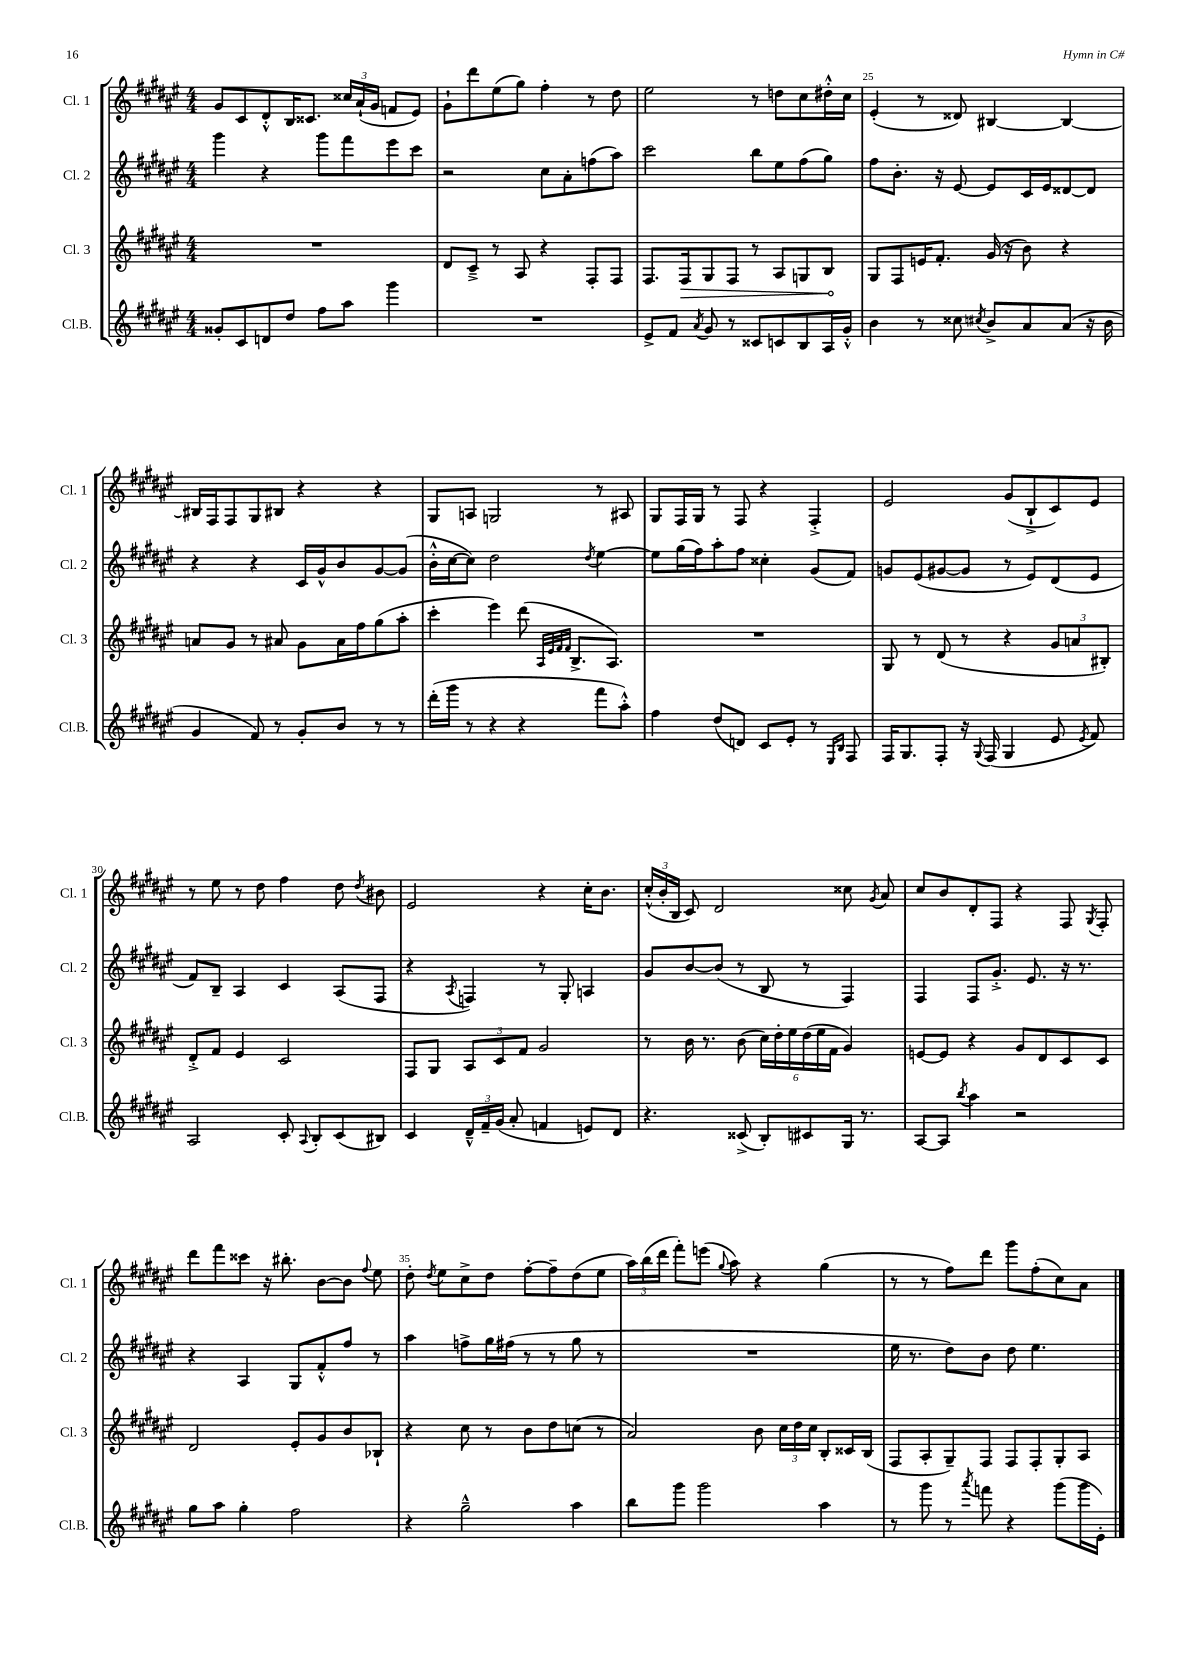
<<
\new StaffGroup <<
\new Staff = "s0" \with { instrumentName = "Cl. 1" shortInstrumentName = "Cl. 1" } {
    \clef treble \key fis \major \numericTimeSignature \time 4/4
    \autoBeamOff gis'8[ cis'8 dis'8-.-^ b16 cisis'8.] \tuplet 3/2 { cisis''16[ ais'16-!( gis'16] } f'8[ eis'8]) |
    gis'8[-! dis'''8 eis''8( gis''8]) fis''4-. r8 dis''8 |
    eis''2 r8 d''8[ cis''8 dis''16-.-^ cis''16] |
    eis'4-.( r8 disis'8) bis4~ bis4~ |
    bis16[ fis16 fis8 gis8 bis8] r4 r4 |
    gis8[ a8] g2 r8 ais8 |
    gis8[ fis16 gis16] r8 fis8 r4 fis4-.-> |
    eis'2 gis'8[( b8-!-> cis'8) eis'8] |
    r8 eis''8 r8 dis''8 fis''4 dis''8 \acciaccatura { dis''8 } bis'8 |
    eis'2 r4 cis''16[-. b'8.] |
    \tuplet 3/2 { cis''16[-.-^( b'16-. b16] } cis'8) dis'2 cisis''8 \acciaccatura { gis'8 } ais'8 |
    cis''8[ b'8 dis'8-. fis8] r4 fis8 \acciaccatura { gis8 } fis8-. |
    dis'''8[ fis'''8 cisis'''8] r16 bis''8.-. b'8[~ b'8] \appoggiatura { fis''8 } eis''8 |
    dis''8-. \acciaccatura { dis''8 } eis''8[ cis''8-> dis''8] fis''8[~-. fis''8-- dis''8( eis''8] |
    \tuplet 3/2 { ais''16[) b''16( dis'''16] } fis'''8[-.) e'''8]( \appoggiatura { gis''8 } ais''8) r4 gis''4( |
    r8 r8 fis''8[) dis'''8] gis'''8[ fis''8-.( cis''8) ais'8] \bar "|." |
}
\new Staff = "s1" \with { instrumentName = "Cl. 2" shortInstrumentName = "Cl. 2" } {
    \clef treble \key fis \major \numericTimeSignature \time 4/4
    \autoBeamOff gis'''4 r4 gis'''8[ fis'''8 eis'''8 cis'''8] |
    r2 cis''8[ ais'8-. f''8( ais''8]) |
    cis'''2 b''8[ eis''8 fis''8( gis''8]) |
    fis''8[ b'8.]-. r16 eis'8~ eis'8[ cis'16 eis'16 disis'8~ disis'8] |
    r4 r4 cis'16[ gis'16-^ b'8 gis'8~ gis'8]( |
    b'16[-.-^ cis''16~ cis''8]) dis''2 \acciaccatura { dis''8 } eis''4~ |
    eis''8[ gis''16( fis''16) ais''8-. fis''8] cisis''4-. gis'8[( fis'8]) |
    g'8[ eis'8( gis'8~ gis'8] r8 eis'8[) dis'8( eis'8] |
    fis'8[) b8]-- ais4 cis'4 ais8[( fis8] |
    r4 \acciaccatura { ais8 } f4) r8 gis8-. a4 |
    gis'8[ b'8~ b'8]( r8 b8 r8 fis4) |
    fis4 fis8[ gis'8.]-.-> eis'8. r16 r8. |
    r4 ais4 gis8[ fis'8-.-^ fis''8] r8 |
    ais''4 f''8[-> gis''16 fis''16]( r8 r8 gis''8 r8 |
    R1 |
    eis''16 r8. dis''8[) b'8] dis''8 eis''4. \bar "|." |
}
\new Staff = "s2" \with { instrumentName = "Cl. 3" shortInstrumentName = "Cl. 3" } {
    \clef treble \key fis \major \numericTimeSignature \time 4/4
    \autoBeamOff R1 |
    dis'8[ cis'8]---> r8 ais8 r4 fis8[-. fis8] |
    fis8.[ \once \override Hairpin.circled-tip = ##t fis16\> gis8 fis8] r8 ais8[ g8 b8]\! |
    gis8[ fis8 e'16 fis'8.]-. gis'16( r16 b'8) r4 |
    a'8[ gis'8] r8 ais'8 gis'8[ ais'16 fis''16 gis''8( ais''8]-. |
    cis'''4-. eis'''4) dis'''8( \grace { ais32[ eis'32 fis'32 fis'32] } b8.[-> ais8.]) |
    R1 |
    gis8 r8 dis'8( r8 r4 \tuplet 3/2 { gis'8[ a'8 bis8]-.) } |
    dis'8[-.-> fis'8] eis'4 cis'2 |
    fis8[ gis8] \tuplet 3/2 { ais8[ cis'8 fis'8] } gis'2 |
    r8 b'16 r8. b'8( \tuplet 6/4 { cis''16[) dis''16-. eis''16 dis''16( eis''16 fis'16] } gis'4) |
    e'8[~ e'8] r4 gis'8[ dis'8 cis'8 cis'8] |
    dis'2 eis'8[-. gis'8 b'8 bes8]-! |
    r4 cis''8 r8 b'8[ dis''8 c''8]( r8 |
    ais'2) b'8 \tuplet 3/2 { cis''16[ dis''16 cis''16] } b8[-. cisis'16 b16]( |
    fis8[ ais8-. gis8--) fis8] fis8[ fis8-. gis8-. ais8] \bar "|." |
}
\new Staff = "s3" \with { instrumentName = "Cl.B." shortInstrumentName = "Cl.B." } {
    \clef treble \key fis \major \numericTimeSignature \time 4/4
    \autoBeamOff gisis'8[-. cis'8 d'8 dis''8] fis''8[ ais''8] gis'''4 |
    R1 |
    eis'8[-> fis'8] \acciaccatura { ais'8 } gis'8 r8 cisis'8[ c'8 b8 ais16 gis'16]-.-^ |
    b'4 r8 cisis''8 \acciaccatura { cis''8 } b'8[-> ais'8 ais'8]( r16 b'16 |
    gis'4 fis'8) r8 gis'8[-. b'8] r8 r8 |
    dis'''16[-.( gis'''16] r8 r4 r4 fis'''8[ ais''8]-.-^) |
    fis''4 dis''8[( d'8]) cis'8[ eis'8]-. r8 \grace { eis16[ b16] } fis8 |
    fis16[ gis8. fis8]-. r16 \appoggiatura { gis8 } fis16( gis4 eis'8 \acciaccatura { eis'8 } fis'8) |
    ais2 cis'8-. \appoggiatura { ais8 } b8[-. cis'8( bis8]) |
    cis'4 \tuplet 3/2 { dis'16[---^ fis'16-- gis'16]( } ais'8-. f'4 e'8[) dis'8] |
    r4. cisis'8->( b8[-.) cis'8 gis16] r8. |
    ais8[~ ais8] \acciaccatura { b''8 } ais''4 r2 |
    gis''8[ ais''8] gis''4-. fis''2 |
    r4 gis''2---^ ais''4 |
    b''8[ gis'''8] gis'''2 ais''4 |
    r8 gis'''8 r8 \acciaccatura { ais'''8 } f'''8 r4 gis'''8[( gis'''16 eis'16]-.) \bar "|." |
}
>>
>>
\layout { \context { \Score currentBarNumber = #22 \override BarNumber.break-visibility = ##(#f #t #t) barNumberVisibility = #(every-nth-bar-number-visible 5) } }
